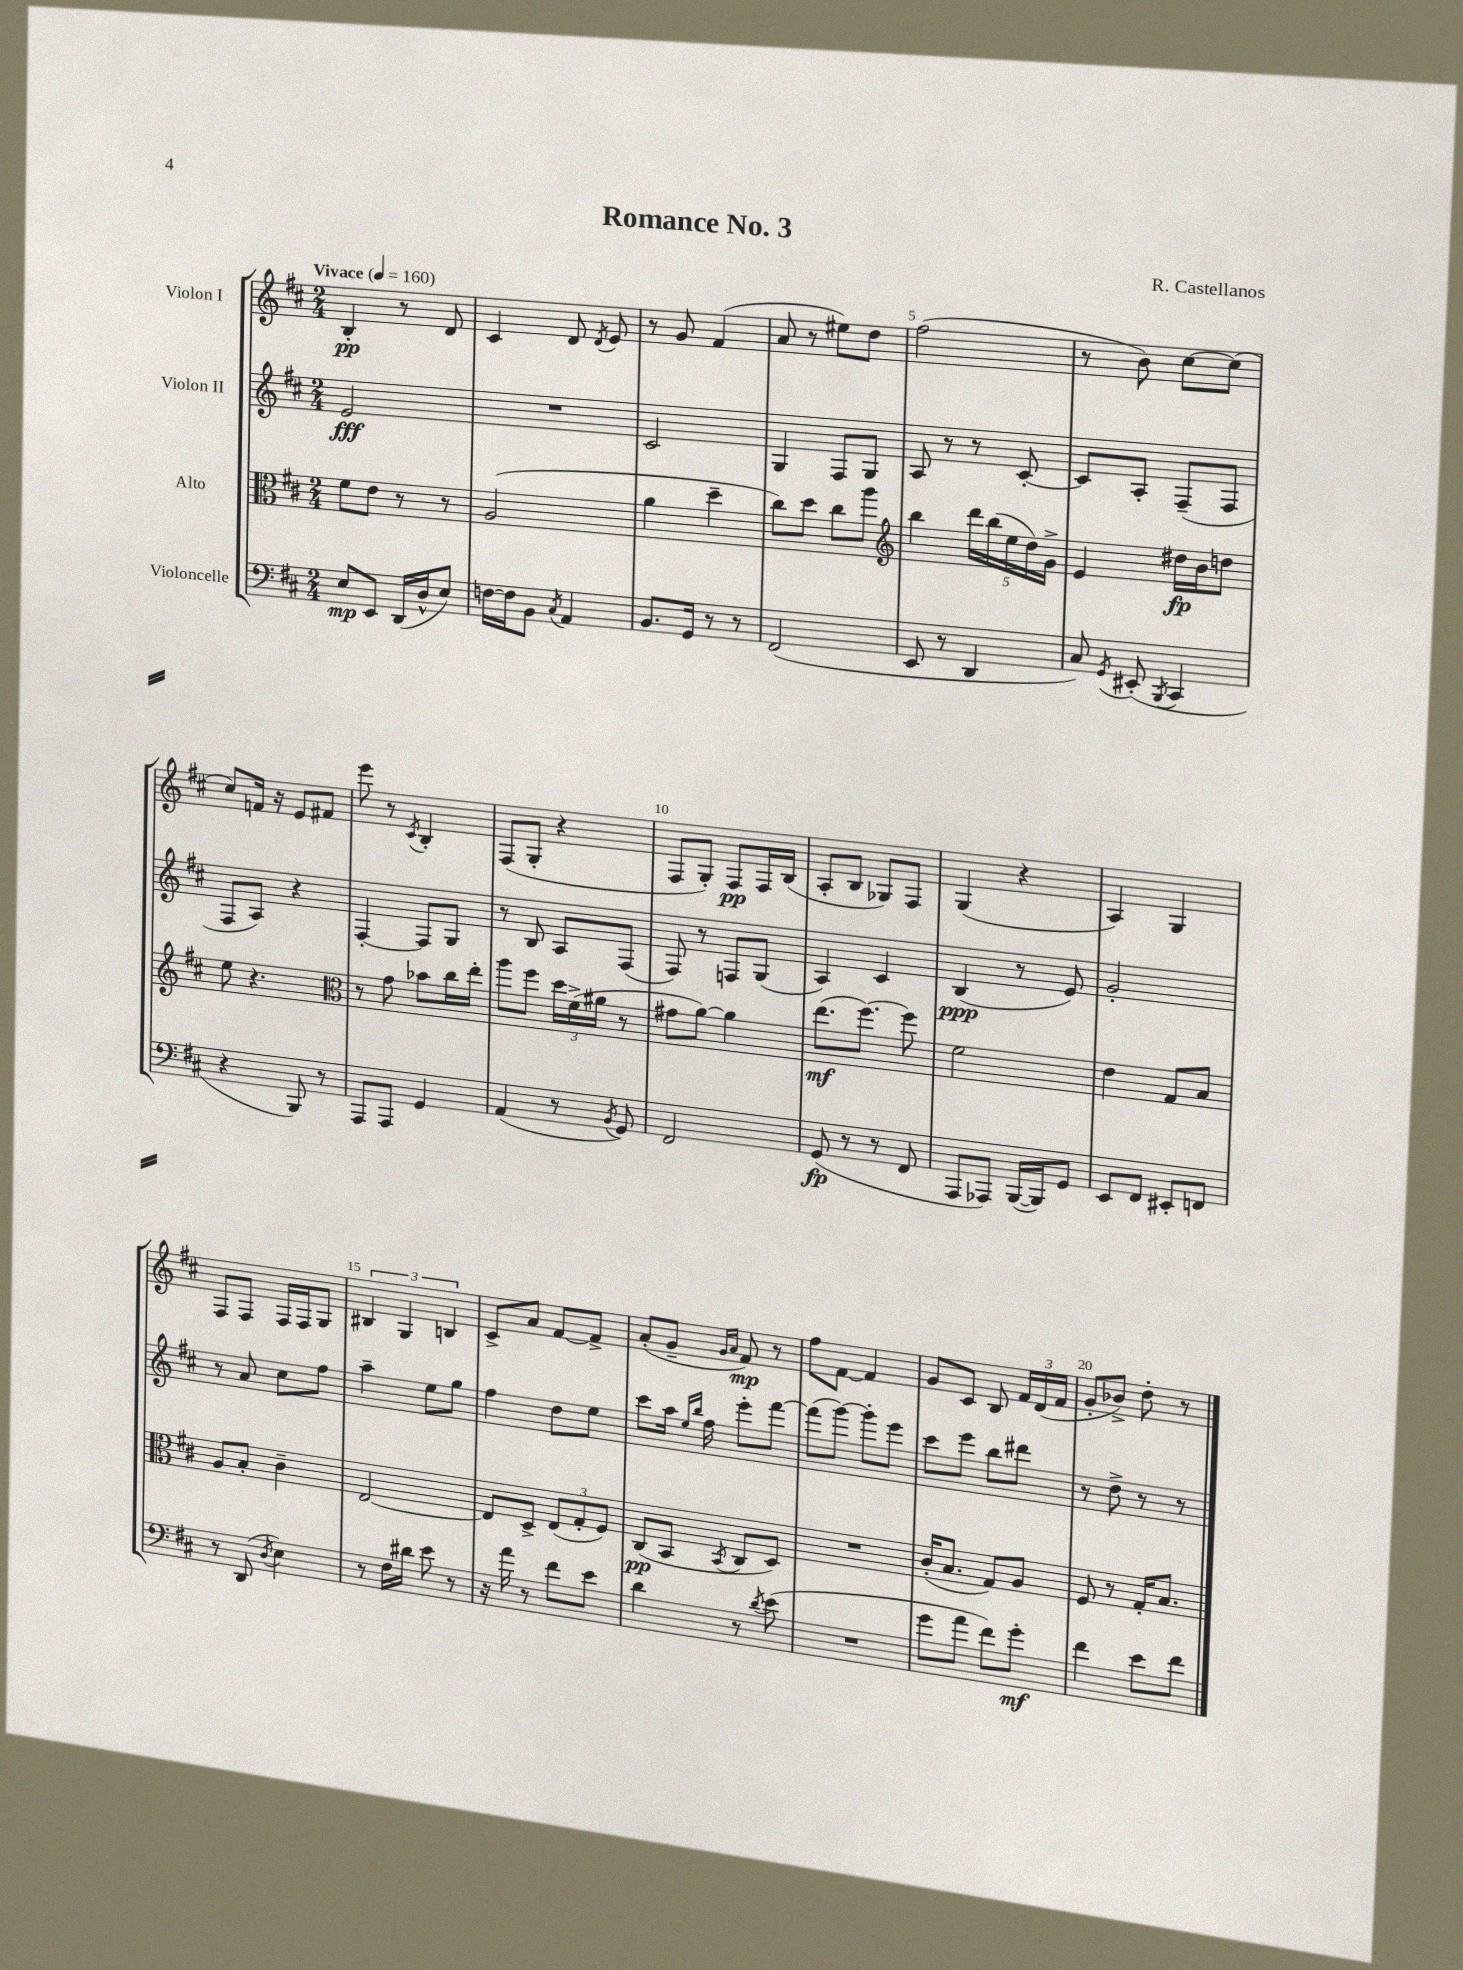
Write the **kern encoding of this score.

**kern	**dynam	**kern	**dynam	**kern	**dynam	**kern	**dynam
*part4	*part4	*part3	*part3	*part2	*part2	*part1	*part1
*staff4	*staff4	*staff3	*staff3	*staff2	*staff2	*staff1	*staff1
*I"Violoncelle	*	*I"Alto	*	*I"Violon II	*	*I"Violon I	*
*clefF4	*	*clefC3	*	*clefG2	*	*clefG2	*
*k[f#c#]	*	*k[f#c#]	*	*k[f#c#]	*	*k[f#c#]	*
*M2/4	*	*M2/4	*	*M2/4	*	*M2/4	*
*MM160	*	*MM160	*	*MM160	*	*MM160	*
=1	=1	=1	=1	=1	=1	=1	=1
!	!	!	!	!	!	!LO:TX:a:B:t=Vivace	!
8E/L	mp	8f#\L	.	2e/	fff	4B'/	pp
8EE/J	.	8e\J	.	.	.	.	.
(16DD/LL	.	8r	.	.	.	8r	.
16D^^/J	.	.	.	.	.	.	.
8E/J)	.	8r	.	.	.	8d/	.
=2	=2	=2	=2	=2	=2	=2	=2
[16Fn\LL	.	(2A/	.	2r	.	4c#/	.
16F\J]	.	.	.	.	.	.	.
8BB\J	.	.	.	.	.	.	.
8qC#/	.	.	.	.	.	.	.
4AA/	.	.	.	.	.	8d/	.
.	.	.	.	.	.	8qd/	.
.	.	.	.	.	.	8e/	.
=3	=3	=3	=3	=3	=3	=3	=3
8.BB/L	.	4a\	.	2c#/	.	8r	.
.	.	.	.	.	.	8g/	.
16GG/Jk	.	.	.	.	.	.	.
8r	.	4dd~\	.	.	.	(4f#/	.
8r	.	.	.	.	.	.	.
=4	=4	=4	=4	=4	=4	=4	=4
(2FF#/	.	8cc#\L)	.	4G/	.	8a/	.
.	.	8dd\J	.	.	.	8r	.
.	.	8cc#\L	.	8F#/L	.	8ee#X\L)	.
.	.	8aa\J	.	8G/J	.	8dd\J	.
=5	=5	=5	=5	=5	=5	=5	=5
*	*	*clefG2	*	*	*	*	*
8EE/	.	4bb\	.	8A/	.	(2ff#\	.
8r	.	.	.	8r	.	.	.
4DD/	.	20ddd\LL	.	8r	.	.	.
.	.	(20bb\	.	.	.	.	.
.	.	20ee\	.	.	.	.	.
.	.	.	.	[8c#'/	.	.	.
.	.	20dd\)	.	.	.	.	.
.	.	20g^\JJ	.	.	.	.	.
=6	=6	=6	=6	=6	=6	=6	=6
8C#/)	.	4e/	.	8c#/L]	.	8r	.
8qGG/	.	.	.	.	.	.	.
(8EE#X'/	.	.	.	8A'/J	.	8b\)	.
8qBBB/	.	.	.	.	.	.	.
4CC#/	.	16dd#X\LL	fp	(8F#~/L	.	[8cc#\L	.
.	.	16b\J	.	.	.	.	.
.	.	8ddn\J	.	8F#/J	.	(8cc#\J]	.
!!LO:LB:g=z
=7	=7	=7	=7	=7	=7	=7	=7
4r	.	8ee\	.	8F#/L	.	8cc#/L)	.
.	.	4.r	.	8A/J)	.	16fn/Jk	.
.	.	.	.	.	.	16r	.
8BBB/)	.	.	.	4r	.	8e/L	.
8r	.	.	.	.	.	8f#X/J	.
=8	=8	=8	=8	=8	=8	=8	=8
*	*	*clefC3	*	*	*	*	*
8AAA/L	.	8r	.	[4F#'/	.	8eee\	.
8AAA/J	.	8g\	.	.	.	8r	.
.	.	.	.	.	.	8qc#/	.
4GG/	.	8b-X\L	.	8F#/L]	.	4B'/	.
.	.	16cc#\L	.	8G/J	.	.	.
.	.	16ee'\JJ	.	.	.	.	.
=9	=9	=9	=9	=9	=9	=9	=9
(4AA/	.	8aa\L	.	8r	.	(8F#/L	.
.	.	8ff#\J	.	8B/	.	8G'/J	.
8r	.	24dd\LL	.	8A/L	.	4r	.
.	.	(24f#^\	.	.	.	.	.
.	.	24a#X\JJ	.	.	.	.	.
8qBB/	.	.	.	.	.	.	.
8GG/)	.	8r	.	(8F#/J	.	.	.
=10	=10	=10	=10	=10	=10	=10	=10
2FF#/	.	8g#X\L	.	8F#/)	.	8F#/L	.
.	.	[8a\J)	.	8r	.	8G'/J)	.
.	.	4a\]	.	8Fn/L	.	8F#/L	pp
.	.	.	.	(8G/J	.	16F#/L	.
.	.	.	.	.	.	(16B/JJ	.
=11	=11	=11	=11	=11	=11	=11	=11
(8GG/	fp	(8.ee\L	mf	4A/)	.	8A'/L	.
8r	.	.	.	.	.	8B/J	.
.	.	[8.ff#\J)	.	.	.	.	.
8r	.	.	.	4c#/	.	8G-X/L)	.
8FF#/	.	8ff#\]	.	.	.	8F#/J	.
=12	=12	=12	=12	=12	=12	=12	=12
8AAA/L	.	2f#\	.	(4B/	ppp	(4G/	.
8AAA-X/J)	.	.	.	.	.	.	.
([16BBB/LL	.	.	.	8r	.	4r	.
16BBB/J])	.	.	.	.	.	.	.
8GG/J	.	.	.	8e/)	.	.	.
=13	=13	=13	=13	=13	=13	=13	=13
8EE/L	.	4e\	.	2g'/	.	4A/)	.
8FF#/J	.	.	.	.	.	.	.
8EE#X'/L	.	8G/L	.	.	.	4G/	.
8FFn/J	.	8B/J	.	.	.	.	.
!!LO:LB:g=z
=14	=14	=14	=14	=14	=14	=14	=14
8r	.	8A/L	.	8r	.	8F#/L	.
(8DD/	.	8B'/J	.	8a/	.	8F#/J	.
8qD/	.	.	.	.	.	.	.
4E\)	.	4c#~\	.	8cc#\L	.	16F#/LL	.
.	.	.	.	.	.	16F#/J	.
.	.	.	.	8ff#\J	.	8G/J	.
=15	=15	=15	=15	=15	=15	=15	=15
8r	.	[2E/	.	4aa~\	.	6B#X/	.
16F#\LL	.	.	.	.	.	.	.
.	.	.	.	.	.	6G/	.
16d#X\JJ	.	.	.	.	.	.	.
8e\	.	.	.	8ee\L	.	.	.
.	.	.	.	.	.	6Bn/	.
8r	.	.	.	8gg\J	.	.	.
=16	=16	=16	=16	=16	=16	=16	=16
16r	.	8E/L]	.	4ff#\	.	8c#^/L	.
16a\	.	.	.	.	.	.	.
8r	.	8D^/J	.	.	.	8a/J	.
8f#\L	.	(12E/L	.	8dd\L	.	[8f#/L	.
.	.	12G'/	.	.	.	.	.
8e\J	.	.	.	8ee\J	.	8f#^/J]	.
.	.	12F#/J)	.	.	.	.	.
=17	=17	=17	=17	=17	=17	=17	=17
4d\	.	(8C#/L	pp	8ccc#\L	.	(8a'/L	.
.	.	8BB/J	.	16aa\Jk	.	8g~/J	.
.	.	.	.	16qqee/LL	.	.	.
.	.	.	.	16qqbb/JJ	.	.	.
.	.	.	.	16ff#\	.	.	.
.	.	.	.	.	.	16qqg/LL	.
.	.	8qBB/	.	.	.	16qqa/JJ	.
8r	.	8C#/L	.	8eee'\L	.	8f#/)	mp
8qd/	.	.	.	.	.	.	.
(8e\	.	8D/J)	.	[8fff#\J	.	8r	.
=18	=18	=18	=18	=18	=18	=18	=18
2r	.	2r	.	(8fff#\L]	.	8ff#\L	.
.	.	.	.	[8ggg\J)	.	[8f#\J	.
.	.	.	.	8ggg'\L]	.	4f#/]	.
.	.	.	.	8eee\J	.	.	.
=19	=19	=19	=19	=19	=19	=19	=19
8g\L	.	(16c#'/KL	.	8ccc#\L	.	8g/L	.
.	.	8.B/J	.	.	.	.	.
8a\J	.	.	.	8eee\J	.	8c#/J	.
8f#\L)	.	8G/L)	.	8bb\L	.	8B/	.
8g'\J	mf	8A/J	.	8ddd#X\J	.	24f#/LL	.
.	.	.	.	.	.	(24d/	.
.	.	.	.	.	.	24f#/JJ	.
=20	=20	=20	=20	=20	=20	=20	=20
4f#\	.	8F#/	.	8r	.	8g'/L	.
.	.	8r	.	8dd^\	.	8b-X^/J)	.
8e\L	.	16G'/KL	.	8r	.	8dd'\	.
.	.	8.B/J	.	.	.	.	.
8f#\J	.	.	.	8r	.	8r	.
==	==	==	==	==	==	==	==
*-	*-	*-	*-	*-	*-	*-	*-
